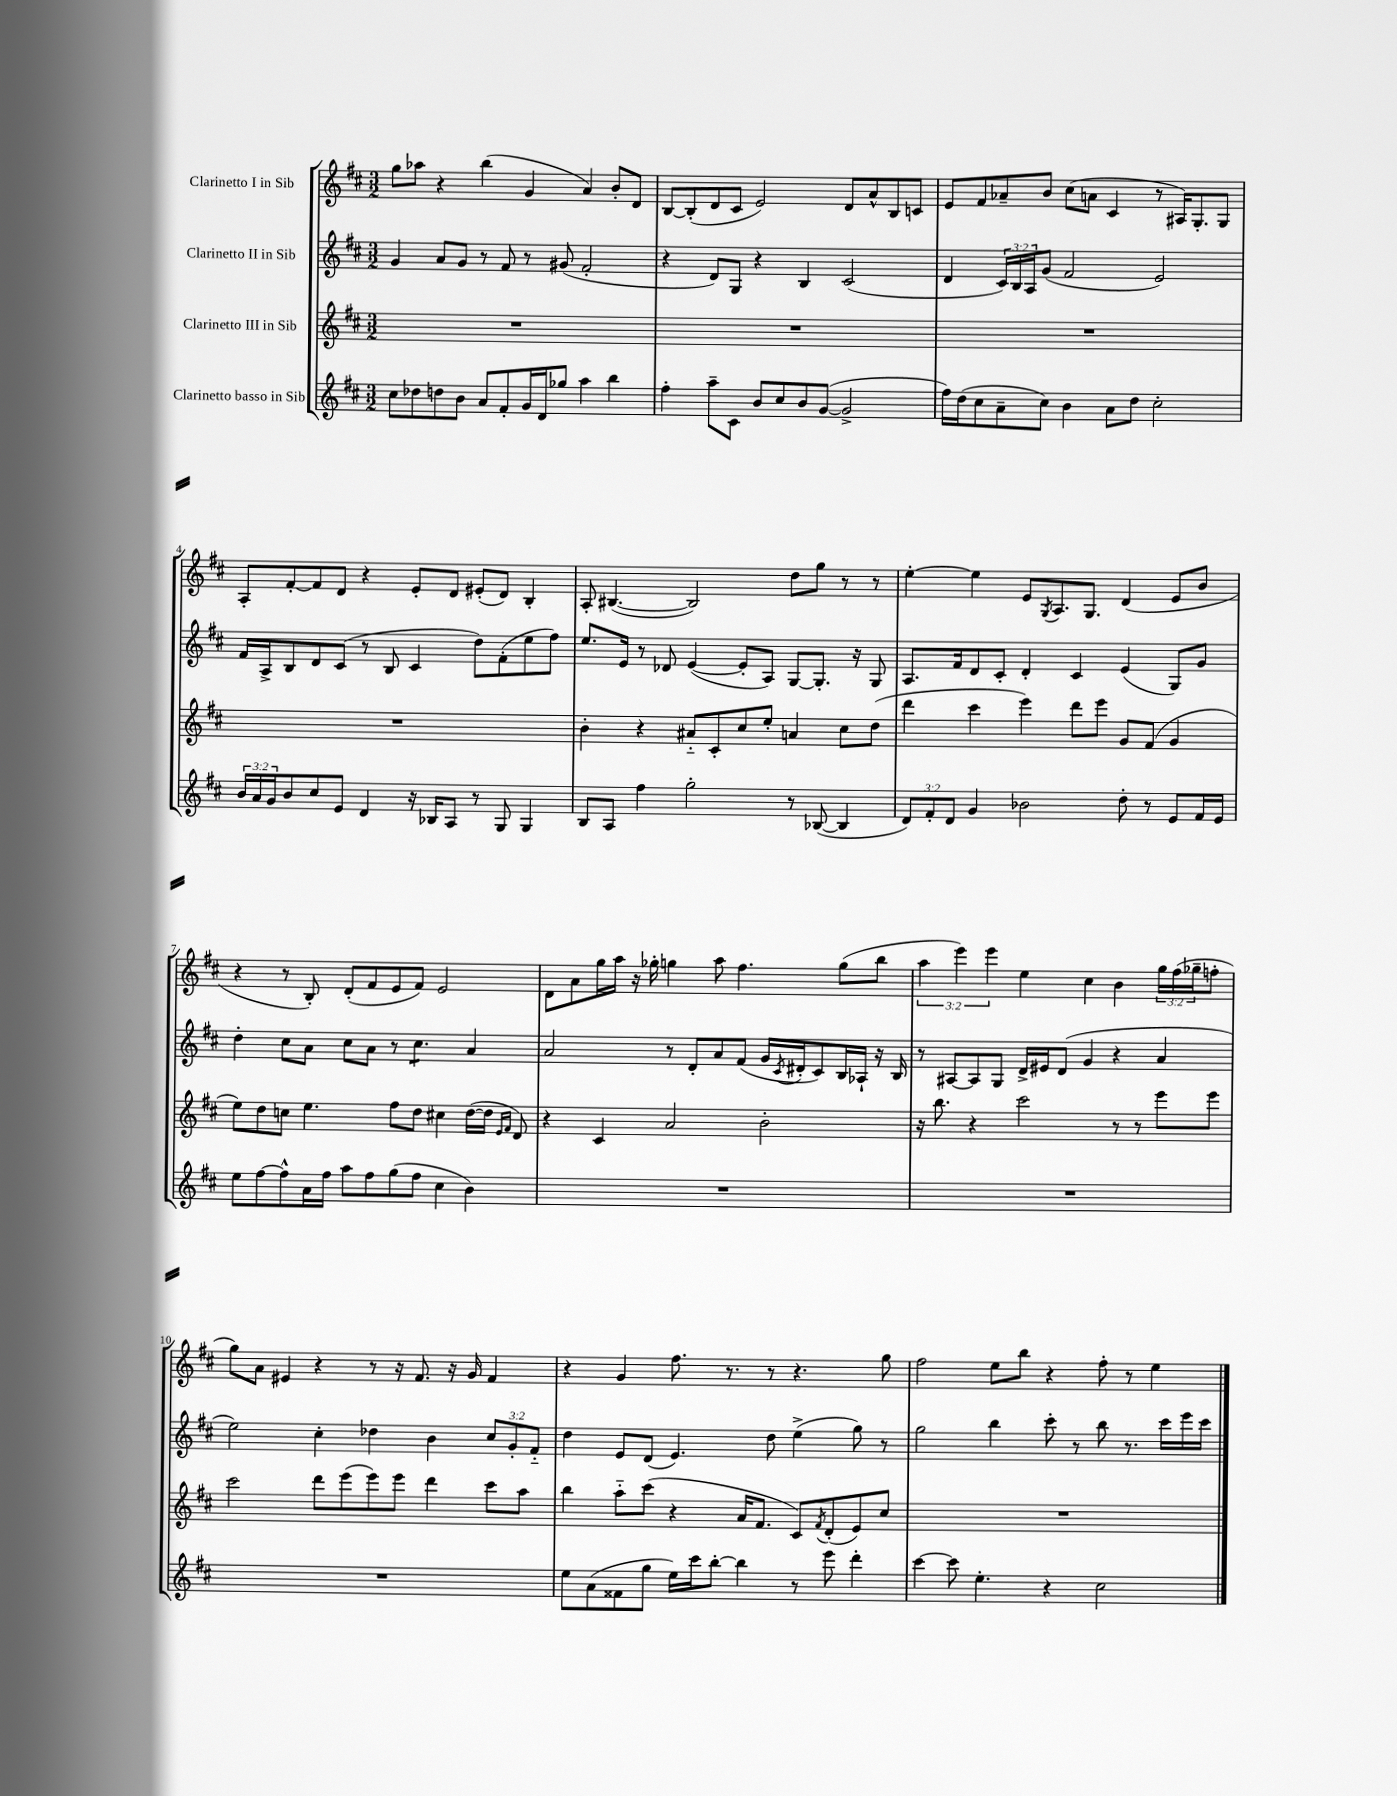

**kern	**kern	**kern	**kern
*staff4	*staff3	*staff2	*staff1
*clefG2	*clefG2	*clefG2	*clefG2
*k[f#c#]	*k[f#c#]	*k[f#c#]	*k[f#c#]
*M3/2	*M3/2	*M3/2	*M3/2
8cc#\L	1.r	4g/	8gg\L
8dd-\	.	.	8aa-\J
8dd\	.	8a/L	4r
8b\J	.	8g/J	.
8a/L	.	8r	(4bb\
8f#'/	.	8f#/	.
16g/L	.	8r	4g/
16d/J	.	.	.
8gg-/J	.	(8g#/	.
4aa\	.	2f#'/	4a/)
4bb\	.	.	8b'/L
.	.	.	8d/J
=	=	=	=
4ff#'\	1.r	4r	[8B/L
.	.	.	(8B'/]
8aa~\L	.	8d/L)	8d/
8c#\J	.	8G/J	8c#/J
8b/L	.	4r	2e/)
8cc#/	.	.	.
8b/	.	4B/	.
([8g/J	.	.	.
2g^/]	.	(2c#/	8d/L
.	.	.	8a^^/
.	.	.	8B/
.	.	.	8c/J
=	=	=	=
16ff#\LL)	1.r	4d/	8e/L
(16dd\J	.	.	.
8cc#\	.	.	8f#/
8a~\	.	24c#/LL)	8a-~/
.	.	24B/	.
.	.	24A/J	.
8cc#\J)	.	(8g/J	8b/J
4b\	.	2f#/	(8cc#\L
.	.	.	8a\J
8a\L	.	.	4c#/
8dd\J	.	.	.
2cc#'\	.	2e/)	8r
.	.	.	16A#/LK)
.	.	.	8.G'/
.	.	.	8G/J
=	=	=	=
24b/LL	1.r	16f#/LL	8A'/L
24a/	.	.	.
.	.	16A^/J	.
24g/J	.	.	.
8b/	.	8B/	[8f#'/
8cc#/	.	8d/	8f#/]
8e/J	.	(8c#/J	8d/J
4d/	.	8r	4r
.	.	8B/	.
16r	.	4c#/	8e'/L
16B-/LK	.	.	.
8A/J	.	.	8d/J
8r	.	8dd\L)	(8e#'/L
8G/	.	(8f#'\	8d/J)
4G/	.	8ee\	4B'/
.	.	8ff#\J)	.
=	=	=	=
8B/L	4b'\	8.ee/L	8A'/
8A/J	.	.	([4.B#/
.	.	16e/Jk	.
4ff#\	4r	8r	.
.	.	8d-/	.
2gg'\	8a#'~/L	([4e/	2B#/])
.	8c#'/	.	.
.	8cc#/	8e'/]L	.
.	8ee'/J	8A/J)	.
8r	4a/	[8G/L	8dd\L
([8B-/	.	8.G'/]J	8gg\J
4B-/]	8cc#\L	.	8r
.	.	16r	.
.	(8dd\J	8G/	8r
=	=	=	=
12d/L)	4ddd\	8.A/L	[4ee'\
12f#'/	.	.	.
12d/J	.	.	.
.	.	16f#/k	.
4g/	4ccc#\	8d/	4ee\]
.	.	8c#'/J	.
2b-\	4eee\)	4d'/	8e/L
.	.	.	8qG/
.	.	.	8.A/
.	8ddd\L	4c#/	.
.	.	.	8.G/J
.	8eee\J	.	.
8dd'\	8g/L	(4e/	(4d/
8r	(8f#/J	.	.
8e/L	4g/	8G/L)	8e/L
16f#/L	.	8g/J	8b/J
16e/JJ	.	.	.
=	=	=	=
8ee\L	8ee\L)	4dd'\	4r
[8ff#\	8dd\	.	.
8ff#^^\]	8cc\J	8cc#\L	8r
16a\L	4.ee\	8a\J	8B'/)
16ff#\JJ	.	.	.
8aa\L	.	8cc#\L	(8d'/L
8ff#\	.	8a\J	8f#/
(8gg\	8ff#\L	8r	8e/
8ff#\J	8dd\J	4.cc#\	8f#/J)
4cc#\	4cc#\	.	2e/
4b\)	([16dd\LL	4a/	.
.	16dd\]JJ	.	.
.	16qqe/LL	.	.
.	16qqf#/JJ	.	.
.	8d/)	.	.
=	=	=	=
1.r	4r	2a/	8d\L
.	.	.	8a\
.	4c#/	.	16gg\L
.	.	.	16aa\JJ
.	.	.	16r
.	.	.	16gg-'\
.	2a/	8r	4gg\
.	.	8d'/L	.
.	.	8a/	8aa\
.	.	(8f#/J	4.ff#\
.	2b'\	16g/LL	.
.	.	8qc#/	.
.	.	16d#'/J	.
.	.	8c#/)	.
.	.	16B/L	(8gg\L
.	.	16A-`/JJ	.
.	.	16r	8bb\J
.	.	16B/	.
=	=	=	=
1.r	16r	8r	6aa\
.	8.bb\	.	.
.	.	[8A#/L	.
.	.	.	6eee\)
.	4r	8A#/]	.
.	.	.	6eee\
.	.	8G/J	.
.	2ccc#\	16d^/LL	4ee\
.	.	16e#/J	.
.	.	(8d/J	.
.	.	4g/	4cc#\
.	8r	4r	4b\
.	8r	.	.
.	8eee\L	4a/	24gg\LL
.	.	.	(24ff#\
.	.	.	24gg-~\J
.	8eee\J	.	8ff'\J
=	=	=	=
1.r	2ccc#\	2ee\)	8gg\L)
.	.	.	8a\J
.	.	.	4e#/
.	8ddd\L	4cc#'\	4r
.	(8eee\	.	.
.	8eee\)	4dd-\	8r
.	8eee\J	.	16r
.	.	.	8.f#/
.	4ddd\	4b\	.
.	.	.	16r
.	.	.	16g/
.	8ccc#\L	12cc#/L	4f#/
.	.	12g'/	.
.	8aa\J	.	.
.	.	12f#'~/J	.
=	=	=	=
8ee\L	4bb\	4dd\	4r
(8a\	.	.	.
8f##\	8aa'~\L	8e/L	4g/
8gg\J	(8ccc#\J	(8d/J	.
16ee\LL)	4r	4.e/)	8.ff#\
16ccc#\J	.	.	.
[8bb'\J	.	.	.
.	.	.	8.r
4bb\]	16a/LK	.	.
.	8.f#/J	.	.
.	.	8dd\	8r
8r	8c#/L)	(4ee^\	4.r
.	8qf#/	.	.
8eee\	(8d'/	.	.
4ddd'\	8e/)	8gg\)	.
.	8cc#/J	8r	8gg\
=	=	=	=
[4ccc#\	1.r	2gg\	2ff#\
8ccc#\]	.	.	.
4.ee'\	.	.	.
.	.	4bb\	8ee\L
.	.	.	8bb\J
4r	.	8ccc#'\	4r
.	.	8r	.
2cc#\	.	8bb\	8ff#'\
.	.	8.r	8r
.	.	.	4ee\
.	.	16ccc#\LL	.
.	.	16eee\	.
.	.	16ccc#\JJ	.
==	==	==	==
*-	*-	*-	*-
